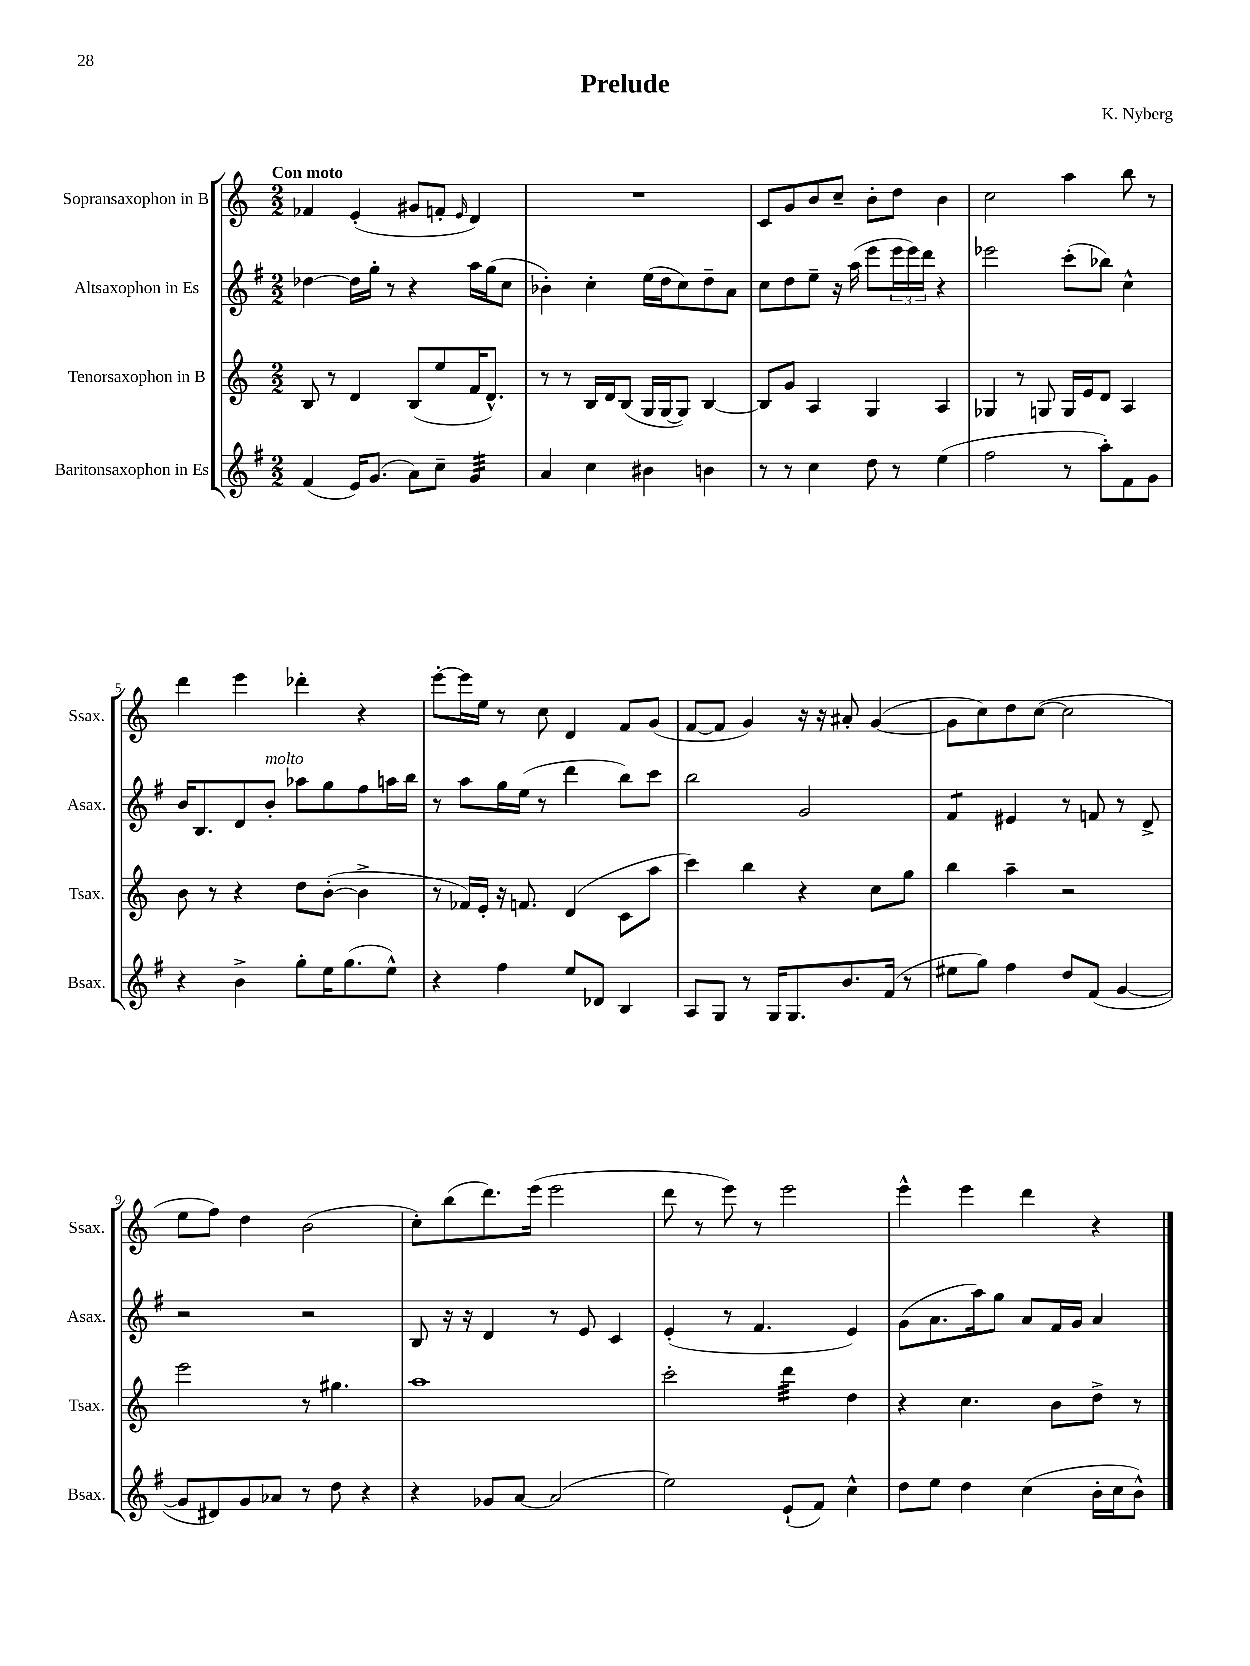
\header { title = "Prelude" composer = "K. Nyberg" }
<<
\new StaffGroup <<
\new Staff = "s0" \with { instrumentName = "Sopransaxophon in B" shortInstrumentName = "Ssax." } {
    \clef treble \key c \major \numericTimeSignature \time 2/2 \tempo "Con moto"
    fes'4 e'4-.( gis'8 f'8-. \grace { e'16 } d'4) |
    R1 |
    c'8 g'8 b'8 c''8-- b'8-. d''8 b'4 |
    c''2 a''4 b''8 r8 |
    d'''4 e'''4 des'''4-. r4 |
    e'''8~-. e'''16 e''16 r8 c''8 d'4 f'8 g'8( |
    f'8~ f'8 g'4) r16 r16 ais'8-. g'4~( |
    g'8 c''8) d''8 c''8~( c''2 |
    e''8 f''8) d''4 b'2( |
    c''8-.) b''8( d'''8.) e'''16( e'''2 |
    d'''8 r8 e'''8) r8 e'''2 |
    e'''4-^ e'''4 d'''4 r4 \bar "|." |
}
\new Staff = "s1" \with { instrumentName = "Altsaxophon in Es" shortInstrumentName = "Asax." } {
    \clef treble \key g \major \numericTimeSignature \time 2/2
    des''4~ des''16 g''16-. r8 r4 a''16 g''16( c''8 |
    bes'4-.) c''4-. e''16( d''16 c''8) d''8-- a'8 |
    c''8 d''8 e''8-- r16 a''16( e'''8 \tuplet 3/2 { e'''16 e'''16) d'''16 } r4 |
    ees'''2 c'''8-.( bes''8) c''4-^ |
    b'16 b8. d'8 b'8-.^\markup { \italic "molto" } aes''8 g''8 fis''8 a''16 b''16 |
    r8 a''8 g''16 e''16( r8 d'''4 b''8) c'''8 |
    b''2 g'2 |
    fis'4:8 eis'4 r8 f'8 r8 d'8-> |
    r2 r2 |
    b8 r16 r16 d'4 r8 e'8 c'4 |
    e'4-.( r8 fis'4. e'4) |
    g'8( a'8. a''16) g''8 a'8 fis'16 g'16 a'4 \bar "|." |
}
\new Staff = "s2" \with { instrumentName = "Tenorsaxophon in B" shortInstrumentName = "Tsax." } {
    \clef treble \key c \major \numericTimeSignature \time 2/2
    b8 r8 d'4 b8( e''8 f'16 d'8.-^) |
    r8 r8 b16 d'16 b8( g16 g16~ g8) b4~ |
    b8 g'8 a4 g4 a4 |
    ges4 r8 g8 g16 e'16 d'8 a4 |
    b'8 r8 r4 d''8 b'8~-.( b'4-> |
    r8 fes'16) e'16-. r16 f'8. d'4( c'8 a''8 |
    c'''4) b''4 r4 c''8 g''8 |
    b''4 a''4-- r2 |
    e'''2 r8 gis''4. |
    a''1 |
    c'''2-. d'''4:32 d''4 |
    r4 c''4. b'8 d''8-> r8 \bar "|." |
}
\new Staff = "s3" \with { instrumentName = "Baritonsaxophon in Es" shortInstrumentName = "Bsax." } {
    \clef treble \key g \major \numericTimeSignature \time 2/2
    fis'4( e'16) g'8.( a'8) c''8-- g'4:32 |
    a'4 c''4 bis'4 b'4 |
    r8 r8 c''4 d''8 r8 e''4( |
    fis''2 r8 a''8-.) fis'8 g'8 |
    r4 b'4-> g''8-. e''16 g''8.( e''8-^) |
    r4 fis''4 e''8 des'8 b4 |
    a8 g8 r8 g16 g8. b'8. fis'16( r8 |
    eis''8 g''8) fis''4 d''8 fis'8( g'4~ |
    g'8 dis'8) g'8 aes'8 r8 d''8 r4 |
    r4 ges'8 a'8~ a'2( |
    e''2) e'8-!( fis'8) c''4-^ |
    d''8 e''8 d''4 c''4( b'16-. c''16 b'8-^) \bar "|." |
}
>>
>>
